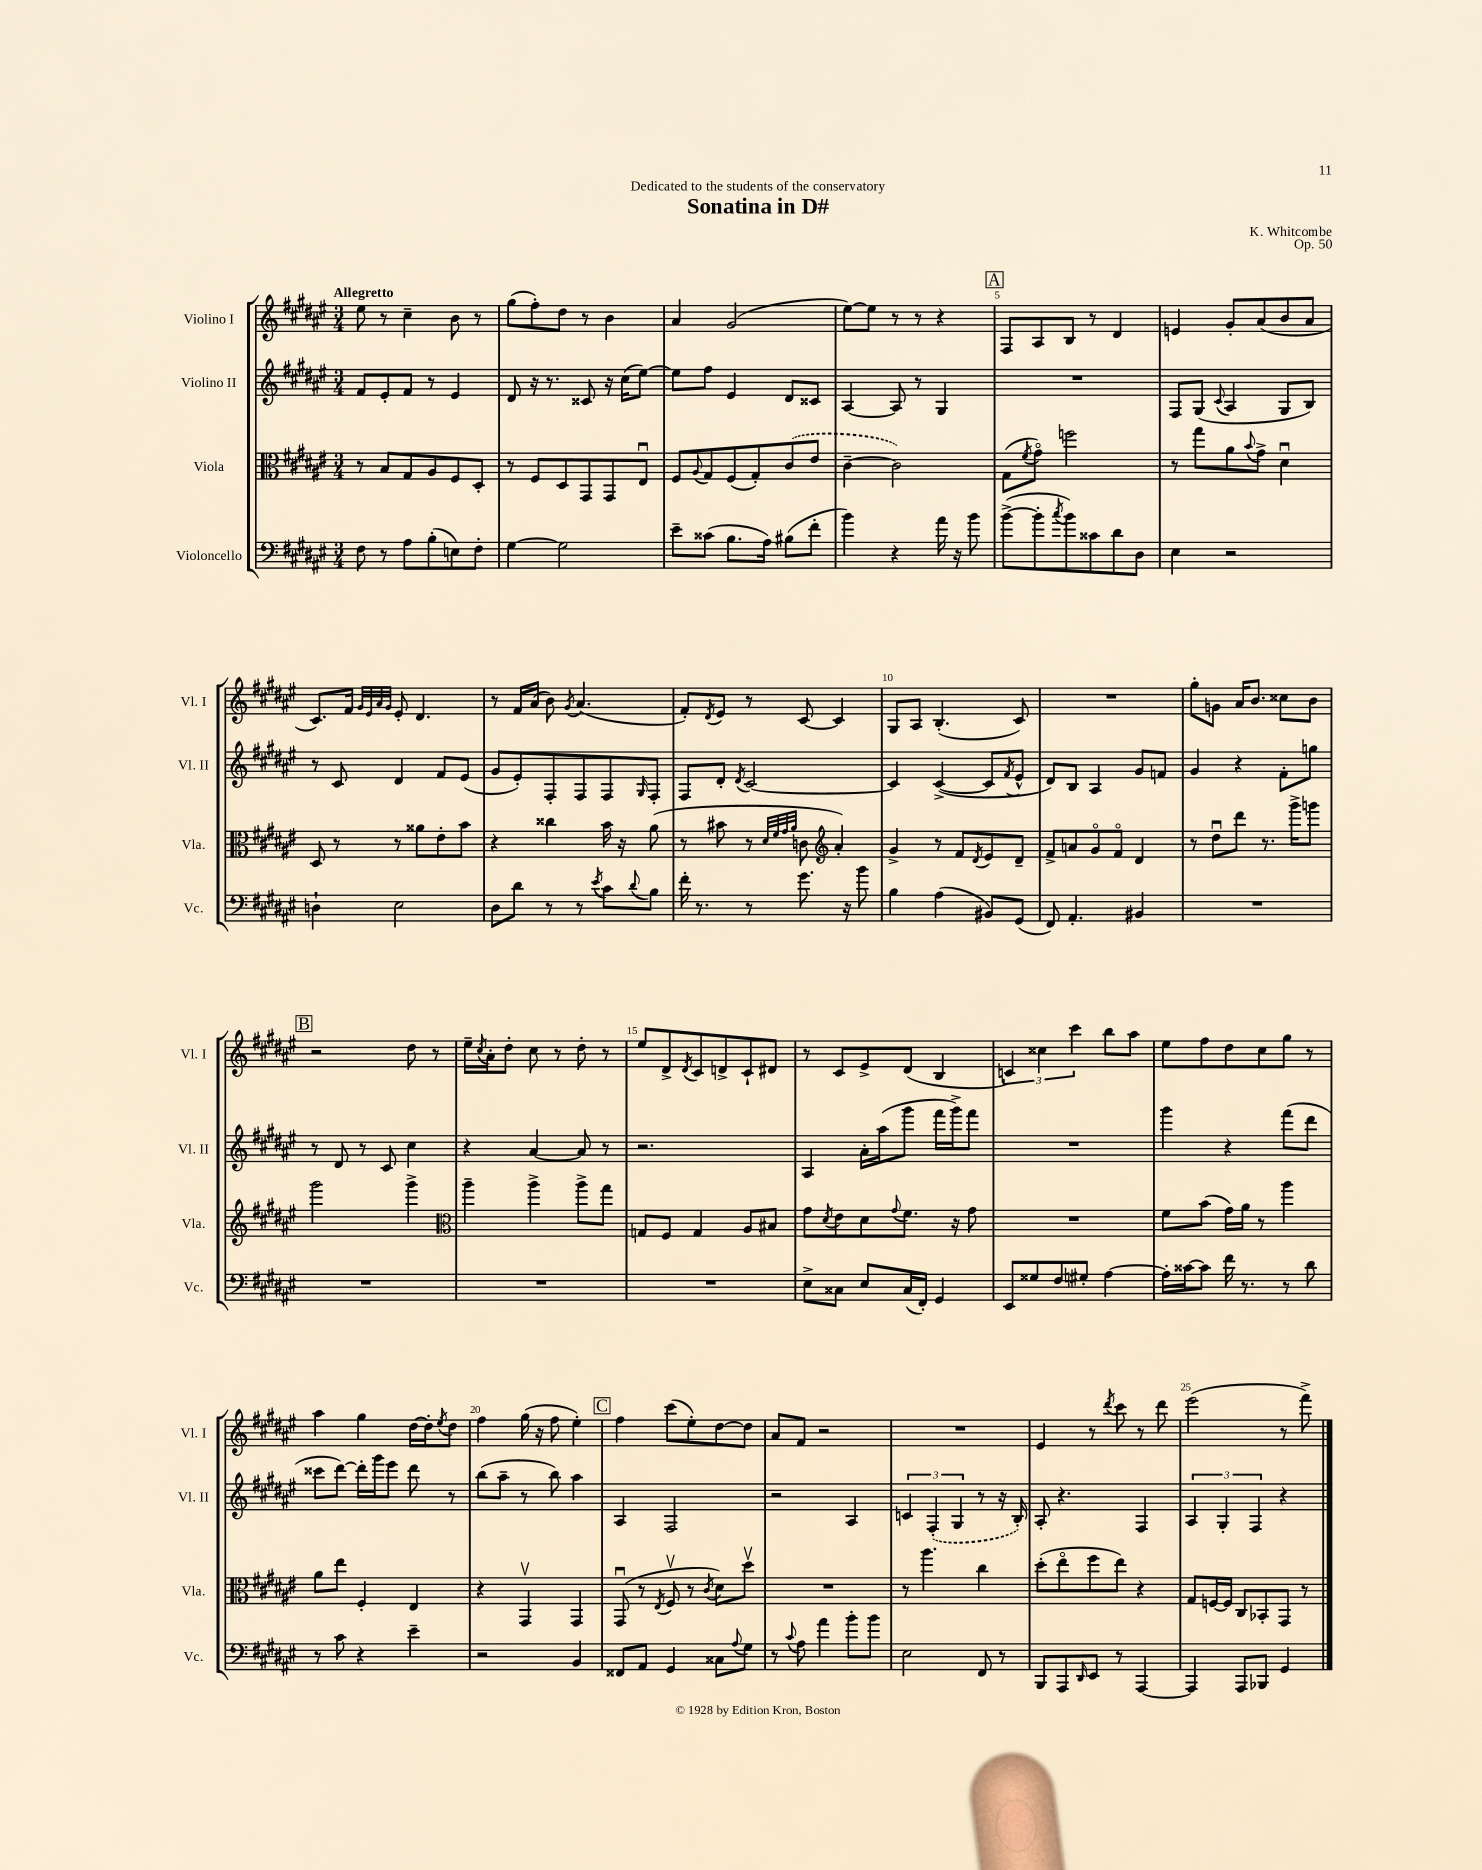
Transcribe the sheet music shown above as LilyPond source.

\header { title = "Sonatina in D#" composer = "K. Whitcombe" dedication = "Dedicated to the students of the conservatory" opus = "Op. 50" }
<<
\new StaffGroup <<
\new Staff = "s0" \with { instrumentName = "Violino I" shortInstrumentName = "Vl. I" } {
    \clef treble \key fis \major \numericTimeSignature \time 3/4 \tempo "Allegretto"
    eis''8 r8 cis''4-- b'8 r8 |
    gis''8( fis''8-.) dis''8 r8 b'4 |
    ais'4 gis'2( |
    eis''8~) eis''8 r8 r8 r4 |
    \mark \markup { \box "A" } fis8 ais8 b8 r8 dis'4 |
    e'4 gis'8-. ais'8( b'8 ais'8 |
    cis'8.) fis'16 \grace { gis'32 eis'32 ais'32 gis'32 } eis'8-. dis'4. |
    r8 fis'16 ais'16( b'8) \acciaccatura { gis'8 } ais'4.( |
    fis'8-.) \acciaccatura { dis'8 } eis'8 r8 cis'8~ cis'4 |
    gis8 ais8 b4.-.( cis'8) |
    R2. |
    gis''8-. g'8 ais'16 b'8. cisis''8 b'8 |
    \mark \markup { \box "B" } r2 dis''8 r8 |
    eis''16-- \acciaccatura { cis''8 } ais'16-. dis''8-. cis''8 r8 dis''8-. r8 |
    eis''8 dis'8-> \acciaccatura { dis'8 } cis'8 d'8-> cis'8-! dis'8 |
    r8 cis'8 eis'8-> dis'8( b4 |
    \tuplet 3/2 { c'4) cisis''4 cis'''4 } b''8 ais''8 |
    eis''8 fis''8 dis''8 cis''8 gis''8 r8 |
    ais''4 gis''4 dis''16~ dis''16-. \acciaccatura { eis''8 } dis''8 |
    fis''4 gis''16( r16 fis''8 eis''4-.) |
    \mark \markup { \box "C" } fis''4 cis'''8( eis''8-.) dis''8~ dis''8 |
    ais'8 fis'8 r2 |
    R2. |
    eis'4 r8 \acciaccatura { dis'''8 } cis'''8 r8 dis'''8 |
    eis'''2( r8 fis'''8->) \bar "|." |
}
\new Staff = "s1" \with { instrumentName = "Violino II" shortInstrumentName = "Vl. II" } {
    \clef treble \key fis \major \numericTimeSignature \time 3/4
    fis'8 eis'8-. fis'8 r8 eis'4 |
    dis'8 r16 r8. cisis'8 r16 cis''16( eis''8~) |
    eis''8 fis''8 eis'4 dis'8 cisis'8 |
    ais4~ ais8 r8 gis4 |
    \mark \markup { \box "A" } R2. |
    fis8 gis8( \appoggiatura { cis'8 } ais4 gis8 b8) |
    r8 cis'8 dis'4 fis'8 eis'8( |
    gis'8 eis'8-.) fis8-. fis8 fis8 \grace { gis16 } fis8-. |
    fis8 dis'8-. \acciaccatura { dis'8 } cis'2~ |
    cis'4 cis'4~->( cis'8 \acciaccatura { fis'8 } eis'8-^ |
    dis'8) b8 ais4 gis'8 f'8 |
    gis'4 r4 fis'8-. g''8 |
    \mark \markup { \box "B" } r8 dis'8 r8 cis'8 cis''4 |
    r4 ais'4~ ais'8 r8 |
    r2. |
    ais4 ais'16-. ais''16( gis'''8 fis'''16 gis'''16->) fis'''8 |
    R2. |
    gis'''4 r4 fis'''8( dis'''8 |
    cisis'''8 dis'''8~) dis'''16-. gis'''16 eis'''8 dis'''8 r8 |
    b''8( ais''8-- r8 b''8) ais''4 |
    \mark \markup { \box "C" } ais4 fis2 |
    r2 ais4 |
    \tuplet 3/2 { c'4 \once \slurDashed fis4-.( gis4 } r8 r16 b16-.) |
    ais8-. r4. fis4 |
    \tuplet 3/2 { ais4 gis4-. fis4 } r4 \bar "|." |
}
\new Staff = "s2" \with { instrumentName = "Viola" shortInstrumentName = "Vla." } {
    \clef alto \key fis \major \numericTimeSignature \time 3/4
    r8 b8 gis8 ais8 fis8 dis8-. |
    r8 fis8 dis8 gis,8 gis,8 eis8\downbow |
    fis8 \appoggiatura { ais8 } gis8 fis8( gis8-.) \once \slurDashed cis'8( eis'8 |
    cis'4~-- cis'2) |
    \mark \markup { \box "A" } gis8( \acciaccatura { fis'8 } gis'8\flageolet) f''2 |
    r8 gis''8 ais'8 \appoggiatura { b'8 } gis'8-> dis'4\downbow |
    dis8 r8 r8 aisis'8 eis'8-. b'8 |
    r4 cisis''4 b'16 r16 ais'8( |
    r8 bis'8 r8 \grace { dis'32 fis'32 gis'32 ais'32 } c'8 \clef treble ais'4-.) |
    gis'4-> r8 fis'8 \acciaccatura { dis'8 } eis'8 dis'8-- |
    fis'8-> a'8 gis'8\flageolet fis'8\flageolet dis'4 |
    r8 dis''8\downbow dis'''8 r8. gis'''16-> g'''8 |
    \mark \markup { \box "B" } gis'''2 gis'''4-> |
    \clef alto ais''4-- ais''4-> ais''8-> gis''8 |
    g8 fis8 g4 ais8 bis8 |
    gis'8 \acciaccatura { dis'8 } eis'8 dis'8 \appoggiatura { gis'8 } fis'8. r16 gis'8 |
    R2. |
    fis'8 b'8( gis'16) ais'16 r8 ais''4 |
    ais'8 eis''8 fis4-. eis4 |
    r4 gis,4\upbow gis,4 |
    \mark \markup { \box "C" } gis,8\downbow( r8 \acciaccatura { eis8 } fis8\upbow r8 \acciaccatura { cis'8 } dis'8) dis''8\upbow |
    R2. |
    r8 ais''4. cis''4 |
    dis''8-.( eis''8\flageolet fis''8 eis''8) r4 |
    gis8 f16~ f16 cis8 bes,8-. gis,8 r8 \bar "|." |
}
\new Staff = "s3" \with { instrumentName = "Violoncello" shortInstrumentName = "Vc." } {
    \clef bass \key fis \major \numericTimeSignature \time 3/4
    fis8 r8 ais8 b8-.( e8) fis8-. |
    gis4~ gis2 |
    eis'8-- cisis'8( b8. ais16) bis8( fis'8-. |
    b'4) r4 ais'16 r16 b'8 |
    \mark \markup { \box "A" } b'8~->( b'8-. \acciaccatura { cis''8 } b'8) cisis'8 dis'8 dis8 |
    eis4 r2 |
    d4-! eis2 |
    dis8 dis'8 r8 r8 \acciaccatura { eis'8 } cis'8 \appoggiatura { dis'8 } b8 |
    fis'16-. r8. r8 gis'8. r16 b'8 |
    b4 ais4( bis,8) gis,8( |
    fis,8) ais,4.-. bis,4 |
    R2. |
    \mark \markup { \box "B" } R2. |
    R2. |
    R2. |
    eis8-> cisis8 eis8 cisis16( fis,16-.) gis,4 |
    eis,8 gisis8 fis8 gis8-. ais4~ |
    ais16-. cisis'16~ cisis'8 fis'16 r8. r8 dis'8 |
    r8 cis'8 r4 eis'4-- |
    r2 b,4 |
    \mark \markup { \box "C" } fisis,8 ais,8 gis,4 cisis8 \appoggiatura { ais8 } gis8 |
    r8 \appoggiatura { cis'8 } ais8 ais'4 b'8-. b'8 |
    eis2 fis,8 r8 |
    b,,8 ais,,8 \grace { dis,16 } eis,8 r8 ais,,4~ |
    ais,,4 ais,,8 bes,,8 gis,4 \bar "|." |
}
>>
>>
\layout { \context { \Score \override BarNumber.break-visibility = ##(#f #t #t) barNumberVisibility = #(every-nth-bar-number-visible 5) } }
